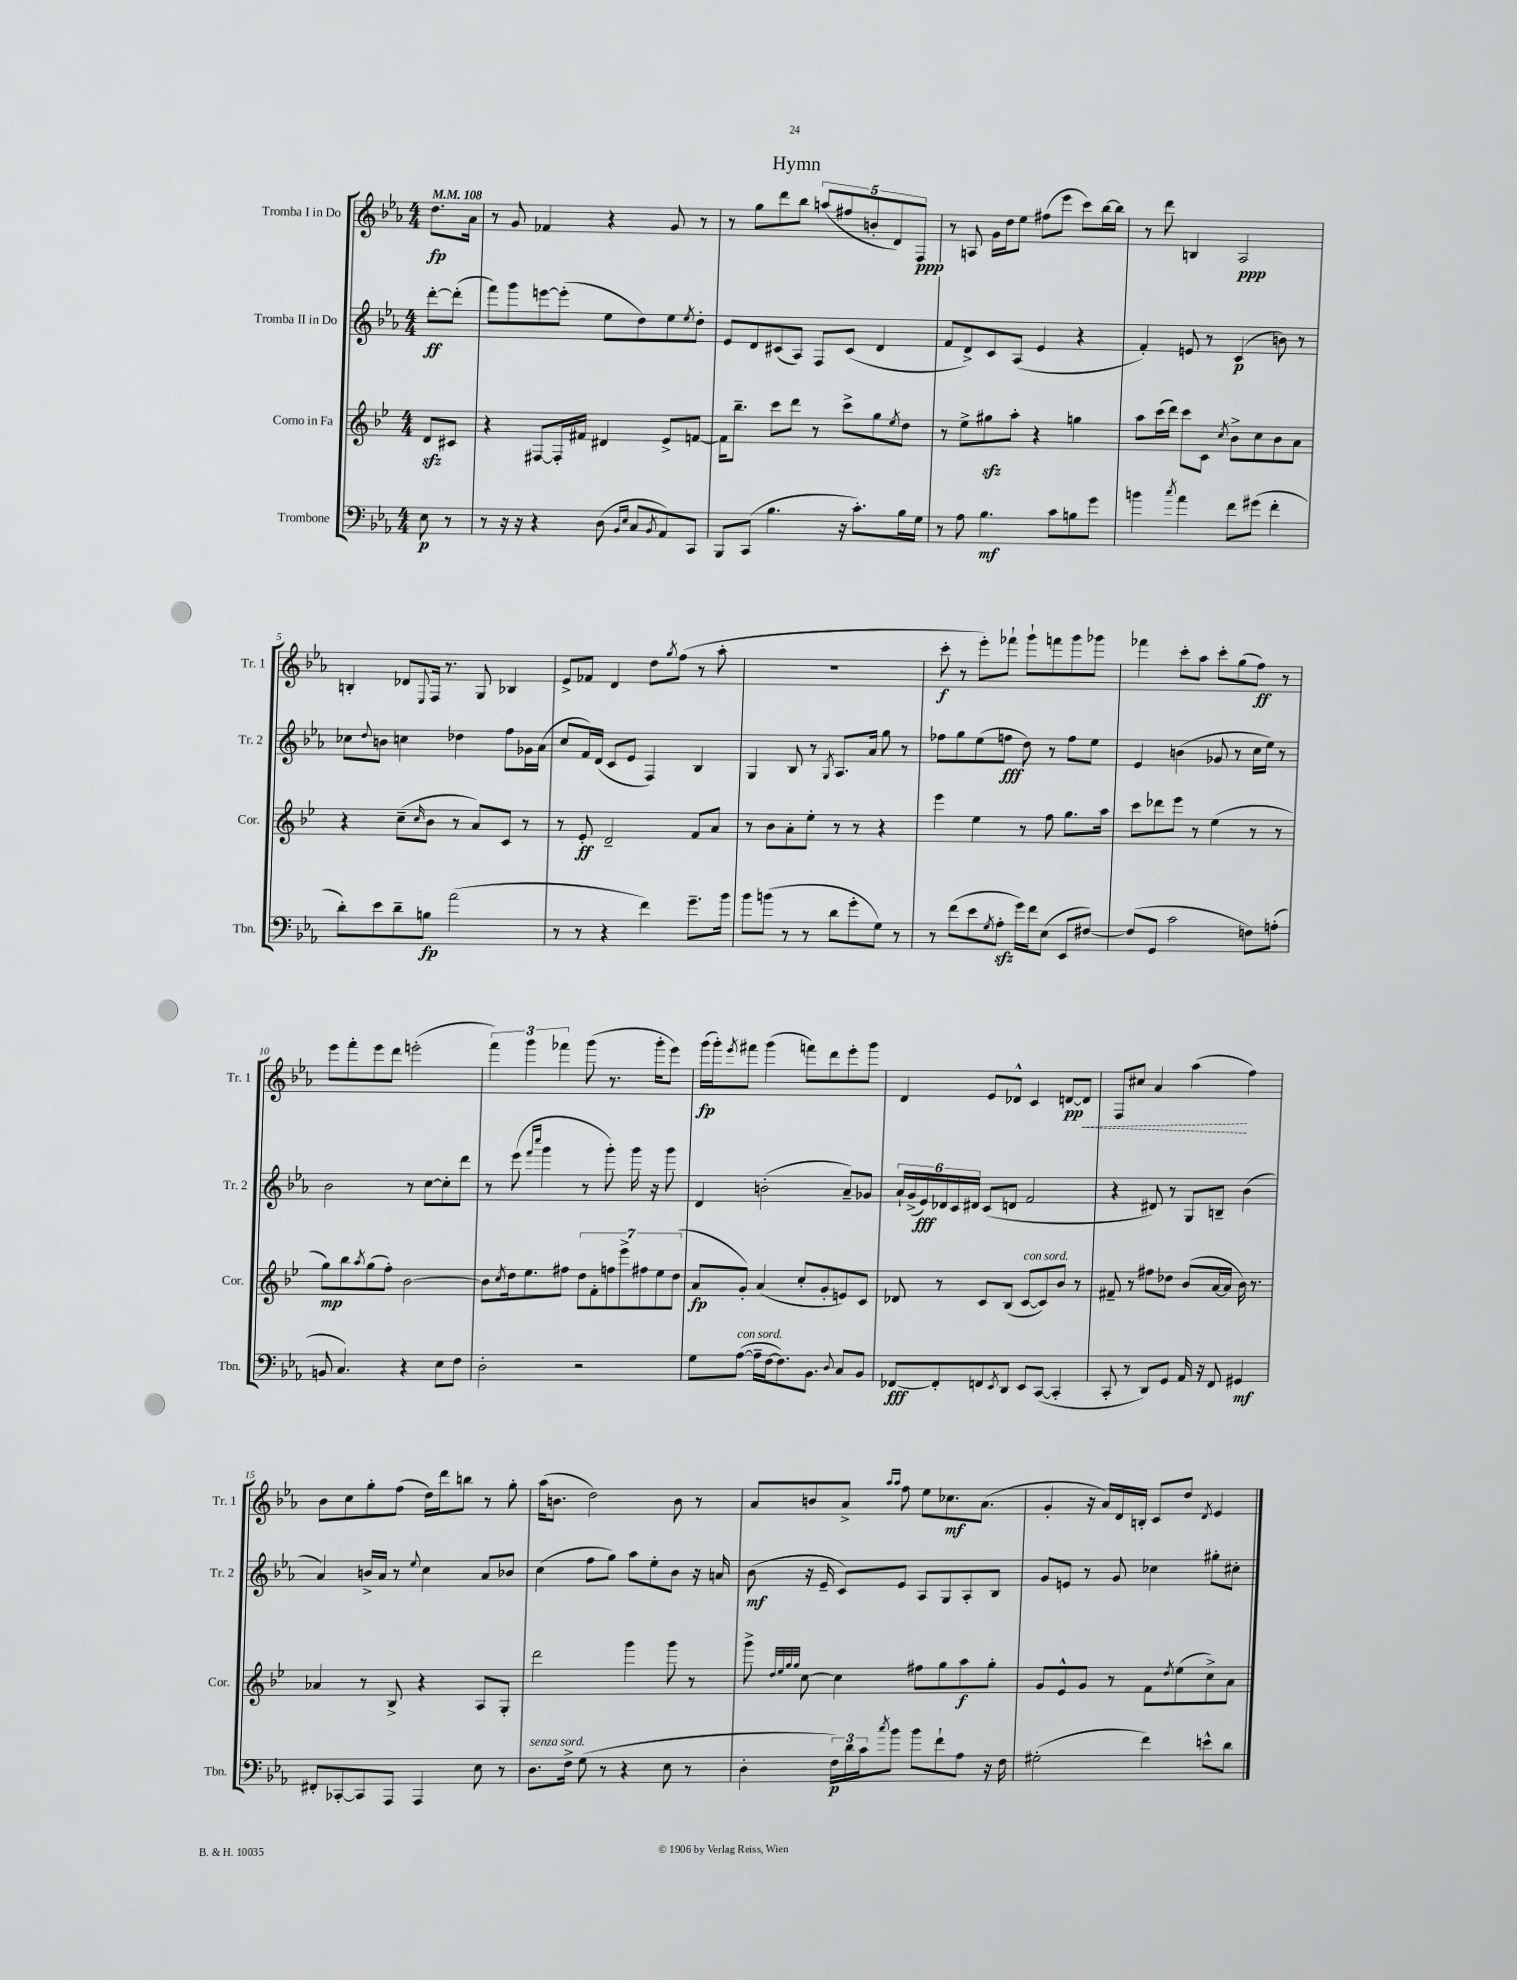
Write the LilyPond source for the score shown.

\header { title = "Hymn" }
<<
\new StaffGroup <<
\new Staff = "s0" \with { instrumentName = "Tromba I in Do" shortInstrumentName = "Tr. 1" } {
    \clef treble \key ees \major \numericTimeSignature \time 4/4 \partial 4 \tempo 4 = 108
    d''8.\fp aes'16 |
    r8 g'8 fes'4 r4 g'8 r8 |
    r8 g''8 d'''8 bes''8 \tuplet 5/4 { a''8( fis''8 b'8-. d'8) f8\ppp } |
    r8 a8 g'16 d''16 ees''8 fis''8( ees'''8 c'''8) bes''16~ bes''16 |
    r8 d'''8 b4 aes2\ppp |
    b4-. des'8 \appoggiatura { ees8 } f16 r8. g8 bes4 |
    ees'8-> fes'8 d'4 d''8 \acciaccatura { g''8 } f''8( r8 aes''8-. |
    R1 |
    c'''8-.\f r8 ees'''8-.) fes'''8-! g'''8-! f'''8 g'''8 ges'''8 |
    fes'''4 c'''8-. aes''8 c'''8-. g''8( f''8\ff) r8 |
    ees'''8 f'''8-. ees'''8 d'''8 e'''2-.( |
    \tuplet 3/2 { f'''4) g'''4 fes'''4 } g'''8( r8. g'''16-. ees'''8) |
    g'''16\fp( g'''16-.) \acciaccatura { ees'''8 } fis'''8 g'''4( f'''8) d'''8 ees'''8-. g'''8 |
    d'4 ees'8 des'8-^ c'4 d'8~\pp \once \override Hairpin.style = #'dashed-line d'8\< |
    f8 cis''8 aes'4 aes''4\!( f''4) |
    bes'8 c''8 g''8-. f''8( d''16) d'''16 b''8 r8 g''8-. |
    aes''16( b'8. d''2) b'8 r8 |
    aes'8 b'8 aes'8-> \grace { aes''16 aes''16 } f''8 ees''8 ces''8.\mf aes'8.( |
    g'4-. r16 aes'16) d'16 b16-. c'8 d''8 \acciaccatura { d'8 } ees'4 \bar "|." |
}
\new Staff = "s1" \with { instrumentName = "Tromba II in Do" shortInstrumentName = "Tr. 2" } {
    \clef treble \key ees \major \numericTimeSignature \time 4/4 \partial 4
    d'''8~-.\ff d'''8-.( |
    f'''8) g'''8 e'''8~ e'''8-.( ees''8 d''8) ees''8 \acciaccatura { ees''8 } d''8-. |
    ees'8 d'8 cis'8( aes8) f8 cis'8( d'4 |
    f'8 d'8->) c'8 aes8( ees'4 r4 |
    f'4-.) e'8 r8 c'4\p( b'8) r8 |
    ces''8 \appoggiatura { d''8 } b'8 c''4 des''4 f''8 ges'16 aes'16( |
    c''8 f'16) d'16( c'8 ees'8 f4) bes4 |
    g4 bes8 r8 \acciaccatura { g8 } aes8. aes'16 g''8 r8 |
    fes''8 g''8 ees''8( f''8\fff d''8) r8 f''8 ees''8 |
    ees'4 b'4( ges'8 r8 c''16 ees''16) r8 |
    bes'2 r8 c''8~ c''8-. d'''8 |
    r8 ees'''8( \grace { f'''16 c''''16 } g'''4 r8 g'''8-.) g'''16 r16 g'''8 |
    d'4 b'2-.( aes'8--) ges'8 |
    \tuplet 6/4 { aes'16-! g'16->( ees'16\fff) des'16 c'16 dis'16 } c'8( d'8 f'2 |
    r4 dis'8) r8 g8 b8-- bes'4( |
    aes'4) b'16-> aes'16 r8 \appoggiatura { ees''8 } c''4 aes'8 bes'8 |
    c''4( f''8 g''8) aes''8 ees''8-. bes'8 r16 a'16 |
    bes'8\mf( r16 ees'16-- c'8) ees'8 aes8 g8 aes8-. bes8 |
    g'8 e'8 r8 g'8 ces''4 gis''8-. cis''8-. \bar "|." |
}
\new Staff = "s2" \with { instrumentName = "Corno in Fa" shortInstrumentName = "Cor." } {
    \clef treble \key bes \major \numericTimeSignature \time 4/4 \partial 4
    d'8\sfz cis'8 |
    r4 fis8~ fis16-. fis'16 dis'4 ees'8-> f'8~ |
    f'16 bes''8.-- c'''8 d'''8 r8 c'''8-> g''8 \acciaccatura { ees''8 } d''8 |
    r8 ees''8-> gis''8\sfz a''8-. r4 g''4 |
    a''8 c'''16( d'''16) c'''8 c'8 \acciaccatura { c''8 } bes'8-> c''8 bes'8 a'8 |
    r4 c''8--( \grace { c''16 } bes'8 r8 a'8) c'8 r8 |
    r8 ees'8-.\ff d'2-- f'8 a'8 |
    r8 bes'8 a'8-. ees''8-. r8 r8 r4 |
    ees'''4 ees''4 r8 f''8 g''8. a''16 |
    c'''8 des'''8 ees'''8 r8 ees''4( r8 r8 |
    g''8\mp) bes''8 \acciaccatura { a''8 } g''8( f''8-.) bes'2~ |
    bes'8 \acciaccatura { c''8 } d''16 ees''8. fis''8 \tuplet 7/4 { d''8 f'8-. f''8 ees'''8-> fis''8 ees''8 d''8( } |
    a'8\fp g'8-.) a'4( c''8-. g'8-. e'8) c'8 |
    des'8 r8 c'8 bes8( c'8~^\markup { \italic "con sord." } c'8) bes'8 r8 |
    fis'8-- r8 fis''8 des''8 bes'8( a'16~ a'16 bes'16) r8. |
    aes'4 r8 bes8-> r4 a8 g8-. |
    d'''2 g'''4 g'''8 r8 |
    g'''8-> \grace { d''32 ees''32 g''32 g''32 } c''8~ c''4 fis''8 g''8 a''8\f g''8-. |
    g'8 ees'8-^ g'8 r8 f'8 \acciaccatura { d''8 } ees''8( c''8->) a'8 \bar "|." |
}
\new Staff = "s3" \with { instrumentName = "Trombone" shortInstrumentName = "Tbn." } {
    \clef bass \key ees \major \numericTimeSignature \time 4/4 \partial 4
    ees8\p r8 |
    r8 r16 r16 r4 d8( \grace { bes,16 ees16 } c8 \acciaccatura { bes,8 } aes,8) c,8 |
    bes,,8 c,8( bes4. r16 c'8.-.) bes16 g16 |
    r8 aes8 bes4.\mf c'8 b8 g'8 |
    b'4 \acciaccatura { c''8 } aes'4 f'8 gis'8( f'4-. |
    d'8-.) ees'8 d'8-- b8\fp aes'2( |
    r8 r8 r4 f'4) g'8.-- bes'16 |
    bes'8 b'8( r8 r8 d'8 g'8-. g8) r8 |
    r8 f'8( ees'8 \acciaccatura { g8 } aes8-.\sfz g'16) f'16 ees8( ees,8 fis8~) |
    fis8( g,8 c'2 f8) a8-.( |
    b,8 c4.) r4 ees8 f8 |
    d2-. r2 |
    g8 aes8~^\markup { \italic "con sord." }( aes16-- f16~ f8.) bes,8. \appoggiatura { d8 } c8 bes,8 |
    fes,8~\fff fes,8-. f,8 \acciaccatura { ees,8 } d,8 ees,8 c,8~( c,4-. |
    c,8-. r8 d,8) g,8 aes,16 r16 f,8 gis,4\mf |
    fis,8-. ces,8~-. ces,8 aes,,8 aes,,4 ees8 r8 |
    d8.^\markup { \italic "senza sord." } f16-> g8( r8 r4 ees8 r8 |
    d4-. \tuplet 3/2 { f16\p) d'16 c'16 } \acciaccatura { c''8 } bes'8 bes'8 f'8-! aes8 r16 f16 |
    gis2-.( f'4) e'8-^ d'8 \bar "|." |
}
>>
>>
